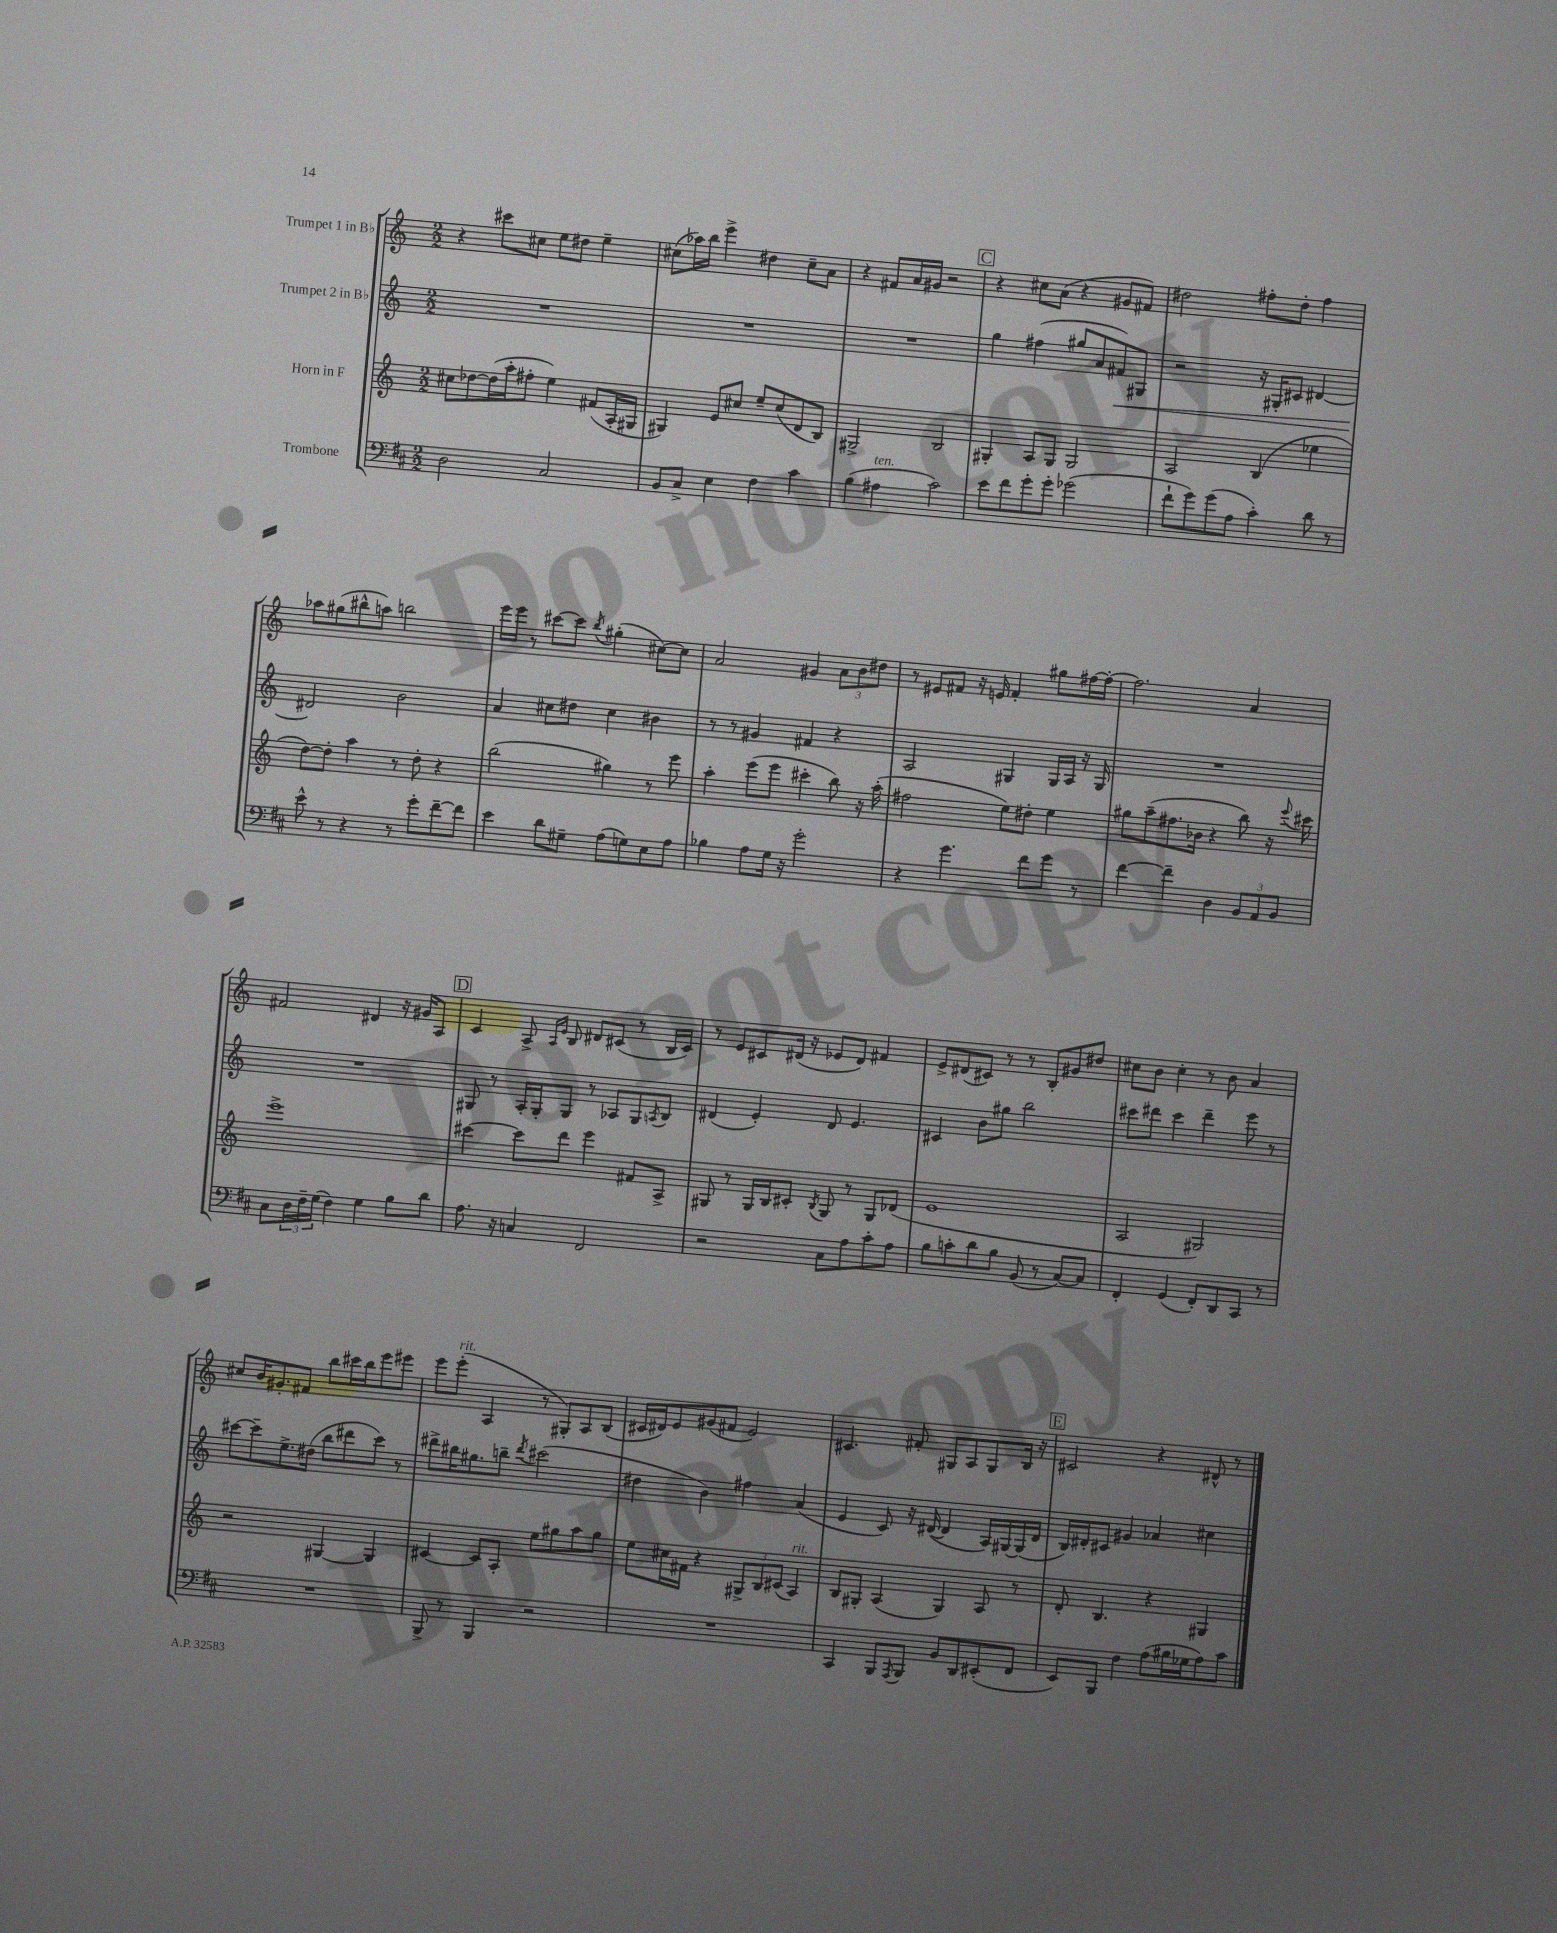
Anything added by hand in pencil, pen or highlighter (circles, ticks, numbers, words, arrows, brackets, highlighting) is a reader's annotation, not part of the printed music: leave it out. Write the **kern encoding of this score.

**kern	**kern	**kern	**kern
*staff4	*staff3	*staff2	*staff1
*clefF4	*clefG2	*clefG2	*clefG2
*k[f#c#]	*k[]	*k[]	*k[]
*M2/2	*M2/2	*M2/2	*M2/2
2D\	8cc#\L	1r	4r
.	[8dd-\	.	.
.	(16dd-\]L	.	8ccc#\L
.	16aa'\J	.	.
.	8ff#'\J	.	8cc#\J
2C#/	4ee\)	.	8ee\L
.	.	.	8dd#\J
.	(8f#/L	.	4ee~\
.	16A'/L	.	.
.	16G#/JJ	.	.
=	=	=	=
8BB/L	4G#/)	1r	(8cc#\L
8C#^/J	.	.	16aa-\L)
.	.	.	16bb\JJ
4E\	8e/L	.	4eee^\
.	8cc#/J	.	.
4F#\	8ee~/L	.	4dd#\
.	(8cc#/	.	.
4c#\	8d/	.	8cc#~\L
.	8B/J)	.	8a\J
=	=	=	=
(4B\	2G#^/	1r	4r
4A#\	.	.	8f#/L
.	.	.	16a/L
.	.	.	16g#/JJ
2c#\)	2B/	.	2r
=	=	=	=
8e\L	4G#'/	4gg\	4r
8f#\	.	.	.
8g'\	8A/L	(4ff#\	8cc#\L
8g'\J	8G#/J	.	(8a\J
(2g-\	2G#/	8gg#/L	4r
.	.	8a/	.
.	.	8f#/)	8g#/L
.	.	8G#/J	8f#/J)
=	=	=	=
8f#`\L	2A/	2r	2dd#\
8g\)	.	.	.
(8g\	.	.	.
8A\J	.	.	.
4c#'\)	(4B/	16r	8ff#'\L
.	.	16G#'/LK	.
.	.	8c#/J	8dd#'\J
8d\	4ee-\	[4d#/	4ff#\
8r	.	.	.
=	=	=	=
8e^^\	[8dd\L)	2d#/]	8aa-\L
8r	8dd'\]J	.	(8gg#\
4r	4aa\	.	8bb#^^\
.	.	.	8aa\J)
8r	8r	2b\	2bb\
8g'\L	8dd'\	.	.
[8f#~\	4r	.	.
8f#\]J	.	.	.
=	=	=	=
4e\	(2bb\	4a/	16eee\LL
.	.	.	16eee\JJ
.	.	.	8r
8d\L	.	8cc#\L	[8ccc#\L
8G#~\J	.	8dd#\J	8ccc#\]J
.	.	.	8qbb/
(8A\L	4gg#\)	4cc#\	(4gg#'\
8G\)	.	.	.
8E\	8r	4b#\	[8cc#\L)
8A\J	8eee\	.	8cc#\]J
=	=	=	=
4B-\	4aa'\	8r	2a/
.	.	8r	.
8A\L	(8eee\L	4g#/	.
16G\Jk	8eee\J	.	.
16r	.	.	.
2g'\	4ccc#'\	4f#/	4g#/
.	8bb\)	4r	12a\L
.	.	.	12b\
.	16r	.	.
.	.	.	12dd#\J
.	(16aa'\	.	.
=	=	=	=
4r	2ff#\	2A/	8r
.	.	.	8e#/L
4.g\	.	.	8f#/J
.	.	.	16r
.	.	.	16e/
.	8ee\L)	4G#/	4f#'/
8f#\L	8dd#'\J	.	.
8g\J	4ee\	16G#/LL	8gg#\L
.	.	16A/JJ	.
8r	.	16r	[16ff#\L
.	.	16G#/	16ff#'\_JJ
=	=	=	=
[4f#\	8gg#\L	1r	2.ff#\]
.	(8aa~\	.	.
4f#~\]	8.ff#\	.	.
.	16b-\Jk	.	.
4D\	4r	.	.
12BB/L	8bb\)	.	4a/
12AA/	.	.	.
.	16r	.	.
12BB/J	.	.	.
.	8qqeee/	.	.
.	16ccc#\	.	.
=	=	=	=
8C#\L	1eee^	1r	2f#/
24D\L	.	.	.
24F#~\	.	.	.
(24G\JJ	.	.	.
4F#\)	.	.	.
4G\	.	.	4d#/
8B\L	.	.	16r
.	.	.	16g#/LK
8d\J	.	.	8A/J
=	=	=	=
8.A\	[4ccc#\	8G#/	4c/
.	.	8r	.
16r	.	.	.
4C/	8ccc#\]L	16A'/LL	8A^/
.	.	16G#'/J	.
.	.	.	16qqA/LL
.	.	.	16qqe/JJ
.	8ddd\J	8G#/J	8B/
2FF#/	4eee\	8r	8d#/L
.	.	8A-/L	(8c#/J
.	8f#/L	8G#/	8r
.	.	8qA/	.
.	8A^/J	8B/J	16B/LL
.	.	.	16c#/JJ)
=	=	=	=
2r	8G#/	(4d#/	8r
.	8r	.	8e/L
.	16G#/LL	4e'/)	8c#/
.	16B/J	.	.
.	8c#'/J	.	(16d#/Jk
.	.	.	16r
.	8qB/	.	.
8C#\L	8G#/	8d#/	8e-/L
8A\	8r	4.e/	8d#/J)
8c#'\	8G#/L	.	4f#/
8A\J	(8d-/J	.	.
=	=	=	=
8B\L	1e	4c#/	8e^/L
8c'\	.	.	(8d#/
8d\	.	8b\L	8c#/J)
8B\J	.	8gg#\J	8r
(8BB/	.	2bb\	8r
8r	.	.	8B'/L
[8C#/L)	.	.	8g#/
8C#/]J	.	.	8dd#/J
=	=	=	=
4FF#'/	2A/	8ccc#\L	8cc#\L
.	.	8ddd#\J	8b\J
(4GG/	.	4ccc#\	4cc#'\
8FF#'/L)	2G#/)	4ddd#~\	8r
8DD/	.	.	8b\
8CC#/J	.	8eee\	4a/
8r	.	8r	.
=	=	=	=
1r	2r	[8ccc#\L	8cc#/L
.	.	8ccc#~\]	16b/K
.	.	.	8.g#'/
.	.	8.ee^\	.
.	.	.	8f#/J
.	.	(16dd#\Jk	.
.	[4G#/	8bb\L	8bb\L
.	.	8ddd#\	16ccc#\L
.	.	.	16bb\J
.	4G#/]	8ccc#\J)	8eee\
.	.	8r	8eee#\J
=	=	=	=
8BBB^/	[4c#/	8ddd#^\L	8eee\L
8r	.	16bb#\K	(8eee'\J
.	.	8.gg#\	.
4BBB/	8c#/]L	.	4A/
.	8A'/J	8bb~\J	.
.	.	8qddd#/	.
2r	8ee\L	(2ccc#\	8r
.	8gg#\	.	8G#'/L)
.	8aa\	.	8A/
.	8gg#\J	.	(8B/J
=	=	=	=
1r	8ee\L	4dd#\	16c#/LL
.	.	.	16d#/J)
.	16cc#\L	.	8e/
.	16f#\JJ	.	.
.	4r	4b\)	(8g#/
.	.	.	8f#/J
.	12G#^/L	4ff#\	2e/)
.	12B/	.	.
.	(12c#/J	.	.
.	4A/)	(4a/	.
=	=	=	=
4CC#/	8B/L	4e/	4.c#/
.	8G#'/J	.	.
8BBB/L	(4A/	8c/)	.
8qAAA/	.	.	.
8BBB/J	.	16r	8f#'/
.	.	([16d#/	.
8BB/L	4G#/)	4d#/]	8G#/L
8DD/	.	.	8A/
(8EE#'/	8A/	16A/LL)	8G#/
.	.	[16G#/	.
8FF#/J	8r	(16G#/]	16B/Jk
.	.	16d#/JJ	16r
=	=	=	=
8EE/L)	8d'/	16B/LL)	2c#/
.	.	16d#'/J	.
8BBB/J	4.B/	8c#/J	.
4F#\	.	4g#/	.
(8A\L	4r	4a-/	4r
16B#\L	.	.	.
16G-\J	.	.	.
8A\)	4G#/	4cc#\	8d#^^/
8c#\J	.	.	8r
==	==	==	==
*-	*-	*-	*-
